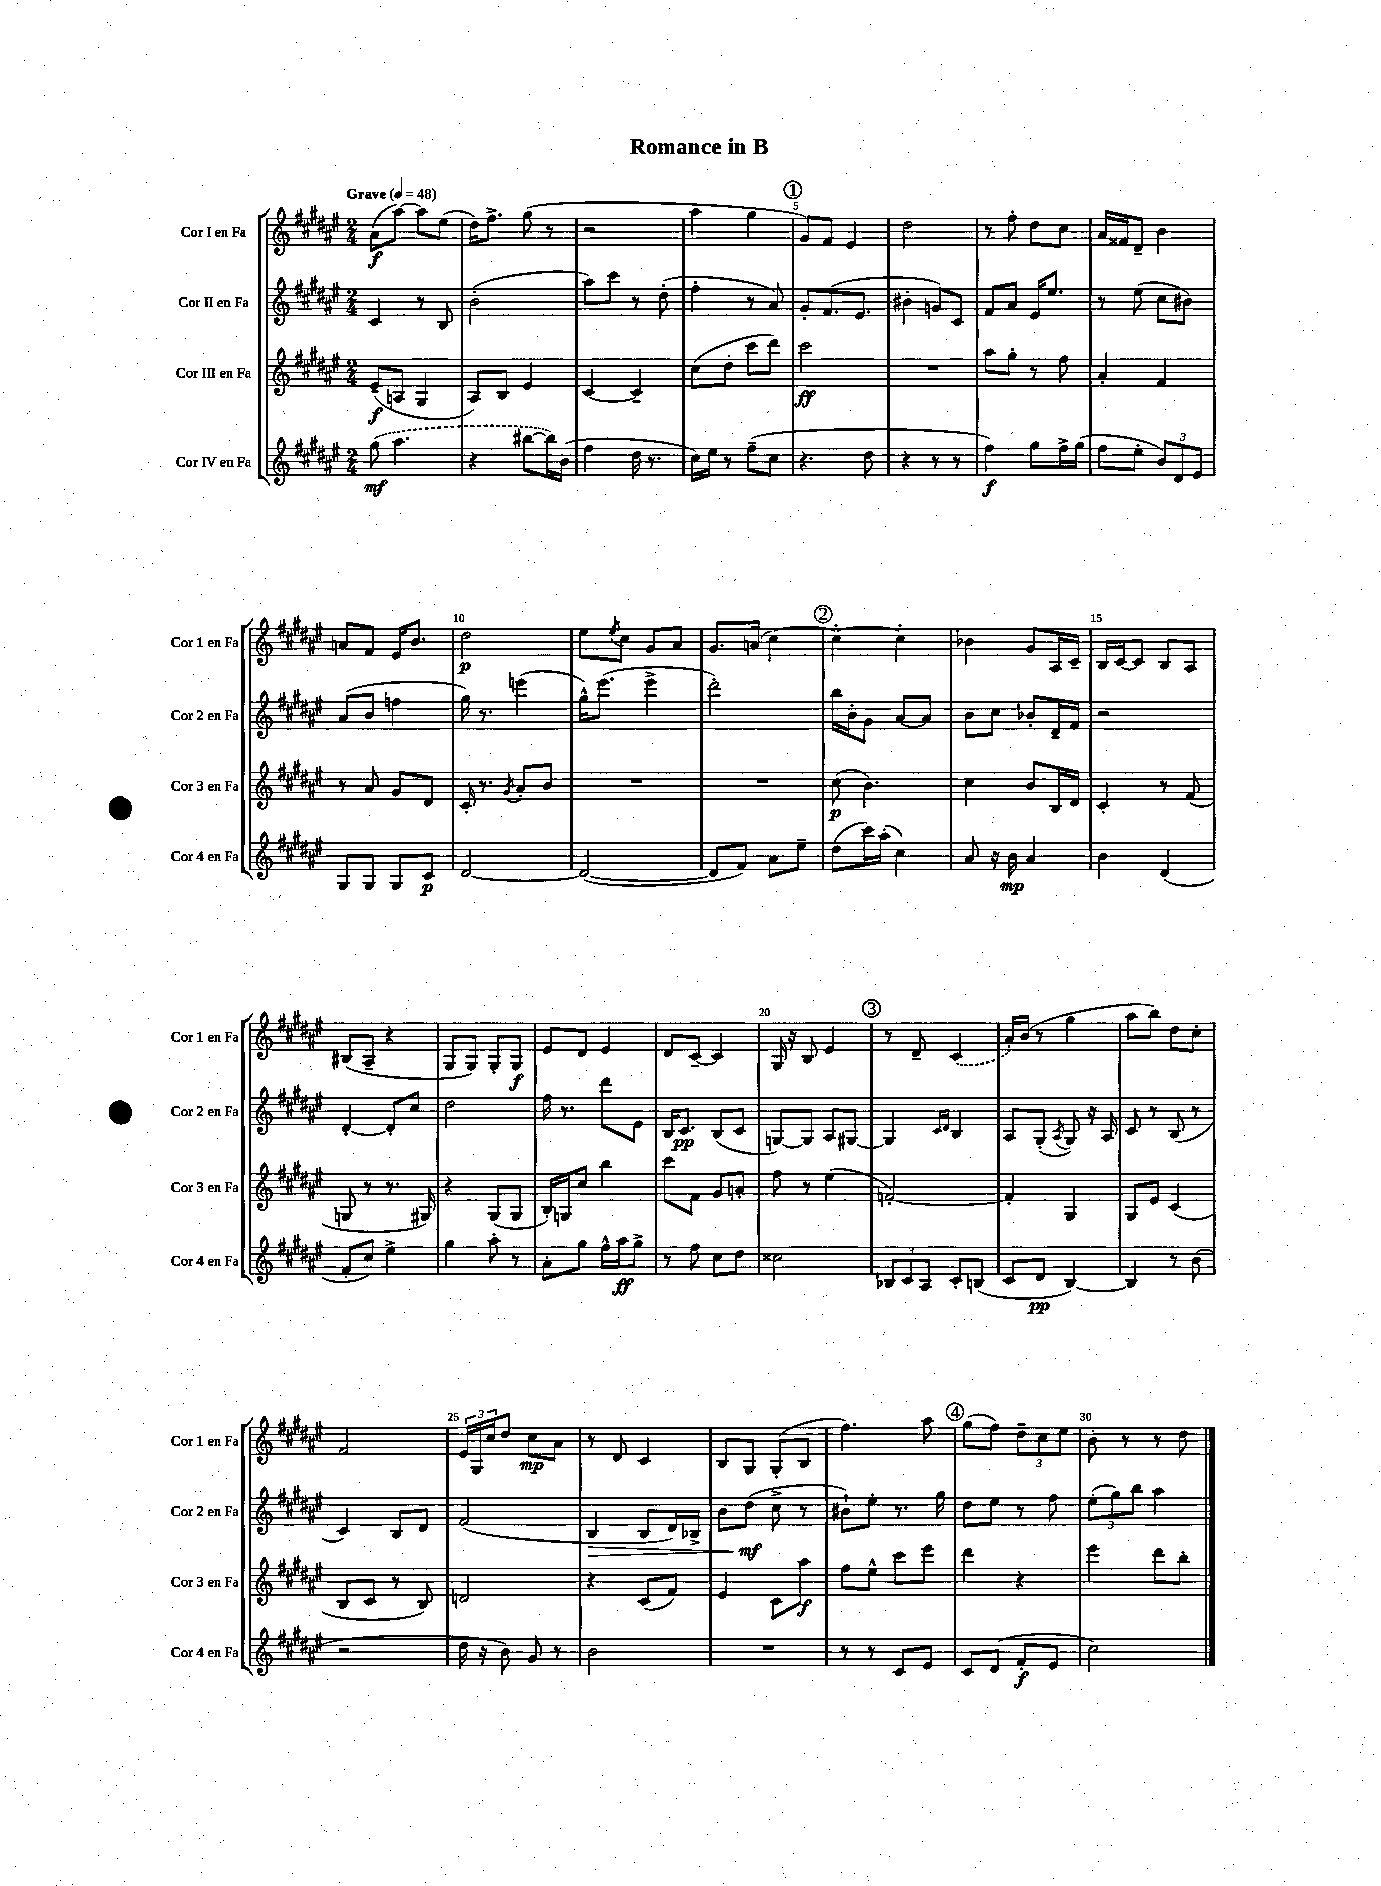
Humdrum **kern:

**kern	**dynam	**kern	**dynam	**kern	**dynam	**kern	**dynam
*part4	*part4	*part3	*part3	*part2	*part2	*part1	*part1
*staff4	*staff4	*staff3	*staff3	*staff2	*staff2	*staff1	*staff1
*I"Cor IV en Fa	*	*I"Cor III en Fa	*	*I"Cor II en Fa	*	*I"Cor I en Fa	*
*I'Cor 4 en Fa	*	*I'Cor 3 en Fa	*	*I'Cor 2 en Fa	*	*I'Cor 1 en Fa	*
*clefG2	*	*clefG2	*	*clefG2	*	*clefG2	*
*k[f#c#g#d#a#e#]	*	*k[f#c#g#d#a#e#]	*	*k[f#c#g#d#a#e#]	*	*k[f#c#g#d#a#e#]	*
*M2/4	*	*M2/4	*	*M2/4	*	*M2/4	*
*MM48	*	*MM48	*	*MM48	*	*MM48	*
=1	=1	=1	=1	=1	=1	=1	=1
!	!	!	!	!	!	!LO:TX:a:B:t=Grave	!
(8gg#\	mf	(8e#~/L	f	4c#/	.	(8a#\L	f
4.aa#\	.	8An/J	.	.	.	[8aa#\J)	.
.	.	4G#/	.	8r	.	8aa#\L]	.
.	.	.	.	8B/	.	(8ee#\J	.
=2	=2	=2	=2	=2	=2	=2	=2
4r	.	8A#/L)	.	(2b'\	.	16dd#\KL)	.
.	.	.	.	.	.	8.ff#^\J	.
.	.	8B/J	.	.	.	.	.
[8bb#X\L	.	4e#/	.	.	.	(8gg#\	.
16bb#\L])	.	.	.	.	.	8r	.
(16b\JJ	.	.	.	.	.	.	.
=3	=3	=3	=3	=3	=3	=3	=3
4ff#\	.	[4c#/	.	8aa#\L)	.	2r	.
.	.	.	.	8ccc#\J	.	.	.
16dd#\	.	4c#~/]	.	8r	.	.	.
8.r	.	.	.	.	.	.	.
.	.	.	.	(8dd#'\	.	.	.
=4	=4	=4	=4	=4	=4	=4	=4
16cc#\LL)	.	(8cc#\L	.	4ff#'\	.	4aa#\	.
16ee#\JJ	.	.	.	.	.	.	.
8r	.	8dd#'\J	.	.	.	.	.
(8ff#~\L	.	8ccc#\L	.	8r	.	4gg#\	.
8cc#\J	.	8ddd#\J)	.	8a#/)	.	.	.
!!LO:REH:place=s1:t=1
=5	=5	=5	=5	=5	=5	=5	=5
4.r	.	2ccc#\	ff	8g#'/L	.	8g#/L)	.
.	.	.	.	(8.f#/	.	8f#/J	.
.	.	.	.	.	.	4e#/	.
.	.	.	.	8.e#/J	.	.	.
8dd#\	.	.	.	.	.	.	.
=6	=6	=6	=6	=6	=6	=6	=6
4r	.	2r	.	4b#X'\	.	2dd#\	.
8r	.	.	.	8gn/L)	.	.	.
8r	.	.	.	8c#/J	.	.	.
=7	=7	=7	=7	=7	=7	=7	=7
4ff#\)	f	8aa#\L	.	8f#/L	.	8r	.
.	.	8gg#'\J	.	8a#/J	.	8ff#'\	.
8gg#\L	.	8r	.	16e#/KL	.	8dd#\L	.
.	.	.	.	8.ee#/J	.	.	.
16ff#^\L	.	8ff#\	.	.	.	8cc#\J	.
(16gg#\JJ	.	.	.	.	.	.	.
=8	=8	=8	=8	=8	=8	=8	=8
8ff#\L	.	4a#'/	.	8r	.	16a#/LL	.
.	.	.	.	.	.	16f##X/J	.
8ee#'\J	.	.	.	(8ee#\	.	8d#~/J	.
12b/L)	.	4f#/	.	8cc#\L	.	4b\	.
12d#/	.	.	.	.	.	.	.
.	.	.	.	8b#X\J)	.	.	.
12e#/J	.	.	.	.	.	.	.
!!LO:LB:g=z
=9	=9	=9	=9	=9	=9	=9	=9
8G#/L	.	8r	.	(8a#/L	.	8an/L	.
8G#/J	.	8a#/	.	8b/J	.	8f#/J	.
8G#/L	.	8g#/L	.	4ffn\	.	16e#/KL	.
.	.	.	.	.	.	8.b/J	.
8c#/J	p	8d#/J	.	.	.	.	.
=10	=10	=10	=10	=10	=10	=10	=10
[2d#/	.	16c#'/	.	16gg#\)	.	2dd#\	p
.	.	8.r	.	8.r	.	.	.
.	.	8qg#/	.	.	.	.	.
.	.	8a#'/L	.	(4eeen\	.	.	.
.	.	8b/J	.	.	.	.	.
=11	=11	=11	=11	=11	=11	=11	=11
(2d#/_	.	2r	.	16gg#^^\KL)	.	8ee#\L	.
.	.	.	.	(8.eee#\J	.	.	.
.	.	.	.	.	.	8qee#/	.
.	.	.	.	.	.	8cc#\J	.
.	.	.	.	4eee#^\	.	8g#/L	.
.	.	.	.	.	.	8a#/J	.
=12	=12	=12	=12	=12	=12	=12	=12
8d#/L]	.	2r	.	2ddd#'\)	.	8.g#/L	.
8f#/J)	.	.	.	.	.	.	.
.	.	.	.	.	.	(16an/Jk	.
8a#\L	.	.	.	.	.	[4cc#\)	.
8ee#~\J	.	.	.	.	.	.	.
!!LO:REH:place=s1:t=2
=13	=13	=13	=13	=13	=13	=13	=13
(8dd#\L	.	(8cc#\	p	16bb\LL	.	4cc#'\_	.
.	.	.	.	16b'\J	.	.	.
16ccc#\L)	.	4.b\)	.	8g#\J	.	.	.
(16aa#'\JJ	.	.	.	.	.	.	.
4cc#\)	.	.	.	[8a#/L	.	4cc#'\]	.
.	.	.	.	8a#/J]	.	.	.
=14	=14	=14	=14	=14	=14	=14	=14
8a#/	.	4cc#\	.	8b\L	.	4b-X\	.
16r	.	.	.	8cc#\J	.	.	.
16b\	mp	.	.	.	.	.	.
4a#/	.	8b/L	.	8b-X'/L	.	8g#/L	.
.	.	16B/L	.	16d#~/L	.	16A#/L	.
.	.	16d#/JJ	.	16f#/JJ	.	16c#~/JJ	.
=15	=15	=15	=15	=15	=15	=15	=15
4b\	.	4c#'/	.	2r	.	16B/LL	.
.	.	.	.	.	.	[16c#/J	.
.	.	.	.	.	.	8c#/J]	.
(4d#/	.	8r	.	.	.	8B/L	.
.	.	(8f#/	.	.	.	8A#/J	.
!!LO:LB:g=z
=16	=16	=16	=16	=16	=16	=16	=16
8f#'/L	.	8Gn/	.	[4d#'/	.	(8B#X/L	.
8cc#/J)	.	8r	.	.	.	8A#~/J	.
4ee#^\	.	8.r	.	8d#'/L]	.	4r	.
.	.	.	.	8cc#/J	.	.	.
.	.	16G#X/)	.	.	.	.	.
=17	=17	=17	=17	=17	=17	=17	=17
4gg#\	.	4r	.	2dd#\	.	8G#/L	.
.	.	.	.	.	.	8G#/J)	.
8aa#'\	.	(8G#/L	.	.	.	8G#'/L	.
8r	.	8G#/J	.	.	.	8G#/J	f
=18	=18	=18	=18	=18	=18	=18	=18
8a#'\L	.	16B'/LL)	.	16ff#\	.	8e#/L	.
.	.	16Gn/J	.	8.r	.	.	.
8gg#\J	.	8cc#/J	.	.	.	8d#/J	.
16ff#^^\LL	.	4bb\	.	8ddd#\L	.	4e#/	.
16aa#\J	ff	.	.	.	.	.	.
8gg#^\J	.	.	.	8e#\J	.	.	.
=19	=19	=19	=19	=19	=19	=19	=19
8r	.	8ccc#\L	.	16B/KL	.	8d#/L	.
.	.	.	.	8.c#/J	pp	.	.
8ff#\	.	8f#\J	.	.	.	[8c#~/J	.
8cc#\L	.	8g#/L	.	(8B/L	.	4c#/]	.
8dd#\J	.	8an'/J	.	8c#/J	.	.	.
=20	=20	=20	=20	=20	=20	=20	=20
2cc##X\	.	8ff#\	.	[8Gn/L)	.	16G#/	.
.	.	.	.	.	.	16r	.
.	.	8r	.	8G/J]	.	8B/	.
.	.	(4ee#\	.	8A#/L	.	4e#/	.
.	.	.	.	[8G#X/J	.	.	.
!!LO:REH:place=s1:t=3
=21	=21	=21	=21	=21	=21	=21	=21
12B-X/L	.	[2fn'/)	.	4G#/]	.	8r	.
12c#/	.	.	.	.	.	.	.
.	.	.	.	.	.	8d#~/	.
12A#/J	.	.	.	.	.	.	.
.	.	.	.	16qqc#/LL	.	.	.
.	.	.	.	16qqd#/JJ	.	.	.
8c#'/L	.	.	.	4B/	.	(4c#/	.
(8Bn/J	.	.	.	.	.	.	.
=22	=22	=22	=22	=22	=22	=22	=22
8c#/L	.	4f'/]	.	8A#/L	.	16a#'/LL)	.
.	.	.	.	.	.	(16b/JJ	.
8d#/J	pp	.	.	(8G#'/J	.	8r	.
.	.	.	.	8qA#/	.	.	.
[4B/)	.	4G#/	.	8G#/)	.	4gg#\	.
.	.	.	.	16r	.	.	.
.	.	.	.	16A#/	.	.	.
=23	=23	=23	=23	=23	=23	=23	=23
4B/]	.	8G#/L	.	8c#/	.	8aa#\L	.
.	.	8e#/J	.	8r	.	8bb\J)	.
8r	.	(4c#/	.	(8B/	.	8dd#\L	.
(8b\	.	.	.	8r	.	8cc#'\J	.
!!LO:LB:g=z
=24	=24	=24	=24	=24	=24	=24	=24
2r	.	8B/L	.	4c#/)	.	2f#/	.
.	.	8c#/J	.	.	.	.	.
.	.	8r	.	8B/L	.	.	.
.	.	8B/)	.	8d#/J	.	.	.
=25	=25	=25	=25	=25	=25	=25	=25
16dd#\	.	2dn/	.	(2f#/	.	24e#/LL	.
.	.	.	.	.	.	24G#/	.
16r	.	.	.	.	.	.	.
.	.	.	.	.	.	24cc#/J	.
8b\)	.	.	.	.	.	8dd#/J	.
8g#/	.	.	.	.	.	8cc#\L	mp
8r	.	.	.	.	.	8a#\J	.
=26	=26	=26	=26	=26	=26	=26	=26
!	!	!	!	!	!LO:HP:b	!	!
2b\	.	4r	.	4B/	>	8r	.
.	.	.	.	.	.	8d#/	.
.	.	(8c#/L	.	8B/L	.	4c#/	.
.	.	8f#/J)	.	16d#/L)	.	.	.
.	.	.	.	16B-X^/JJ	.	.	.
=27	=27	=27	=27	=27	=27	=27	=27
2r	.	4e#/	.	8b\L	.	8B/L	.
.	.	.	.	(8dd#\J	mf	8G#/J	.
.	.	8c#\L	.	8cc#^\	]	(8G#'/L	.
.	.	8aa#\J	f	8r	.	8B/J	.
=28	=28	=28	=28	=28	=28	=28	=28
8r	.	8ff#\L	.	8b#X`\L)	.	4.ff#\)	.
8r	.	8ee#^^\J	.	8ee#'\J	.	.	.
8c#/L	.	8ccc#\L	.	8.r	.	.	.
8e#/J	.	8eee#\J	.	.	.	8aa#\	.
.	.	.	.	16gg#\	.	.	.
!!LO:REH:place=s1:t=4
=29	=29	=29	=29	=29	=29	=29	=29
8c#/L	.	4ddd#\	.	8dd#\L	.	(8gg#\L	.
(8d#/J	.	.	.	8ee#\J	.	8ff#\J)	.
8f#'/L	f	4r	.	8r	.	12dd#~\L	.
.	.	.	.	.	.	12cc#\	.
8e#/J	.	.	.	8ff#\	.	.	.
.	.	.	.	.	.	12ee#\J	.
=30	=30	=30	=30	=30	=30	=30	=30
2cc#\)	.	4eee#\	.	(12ee#'\L	.	8b'\	.
.	.	.	.	12gg#\)	.	.	.
.	.	.	.	.	.	8r	.
.	.	.	.	12bb\J	.	.	.
.	.	8ddd#\L	.	4aa#\	.	8r	.
.	.	8bb'\J	.	.	.	8dd#\	.
==	==	==	==	==	==	==	==
*-	*-	*-	*-	*-	*-	*-	*-
